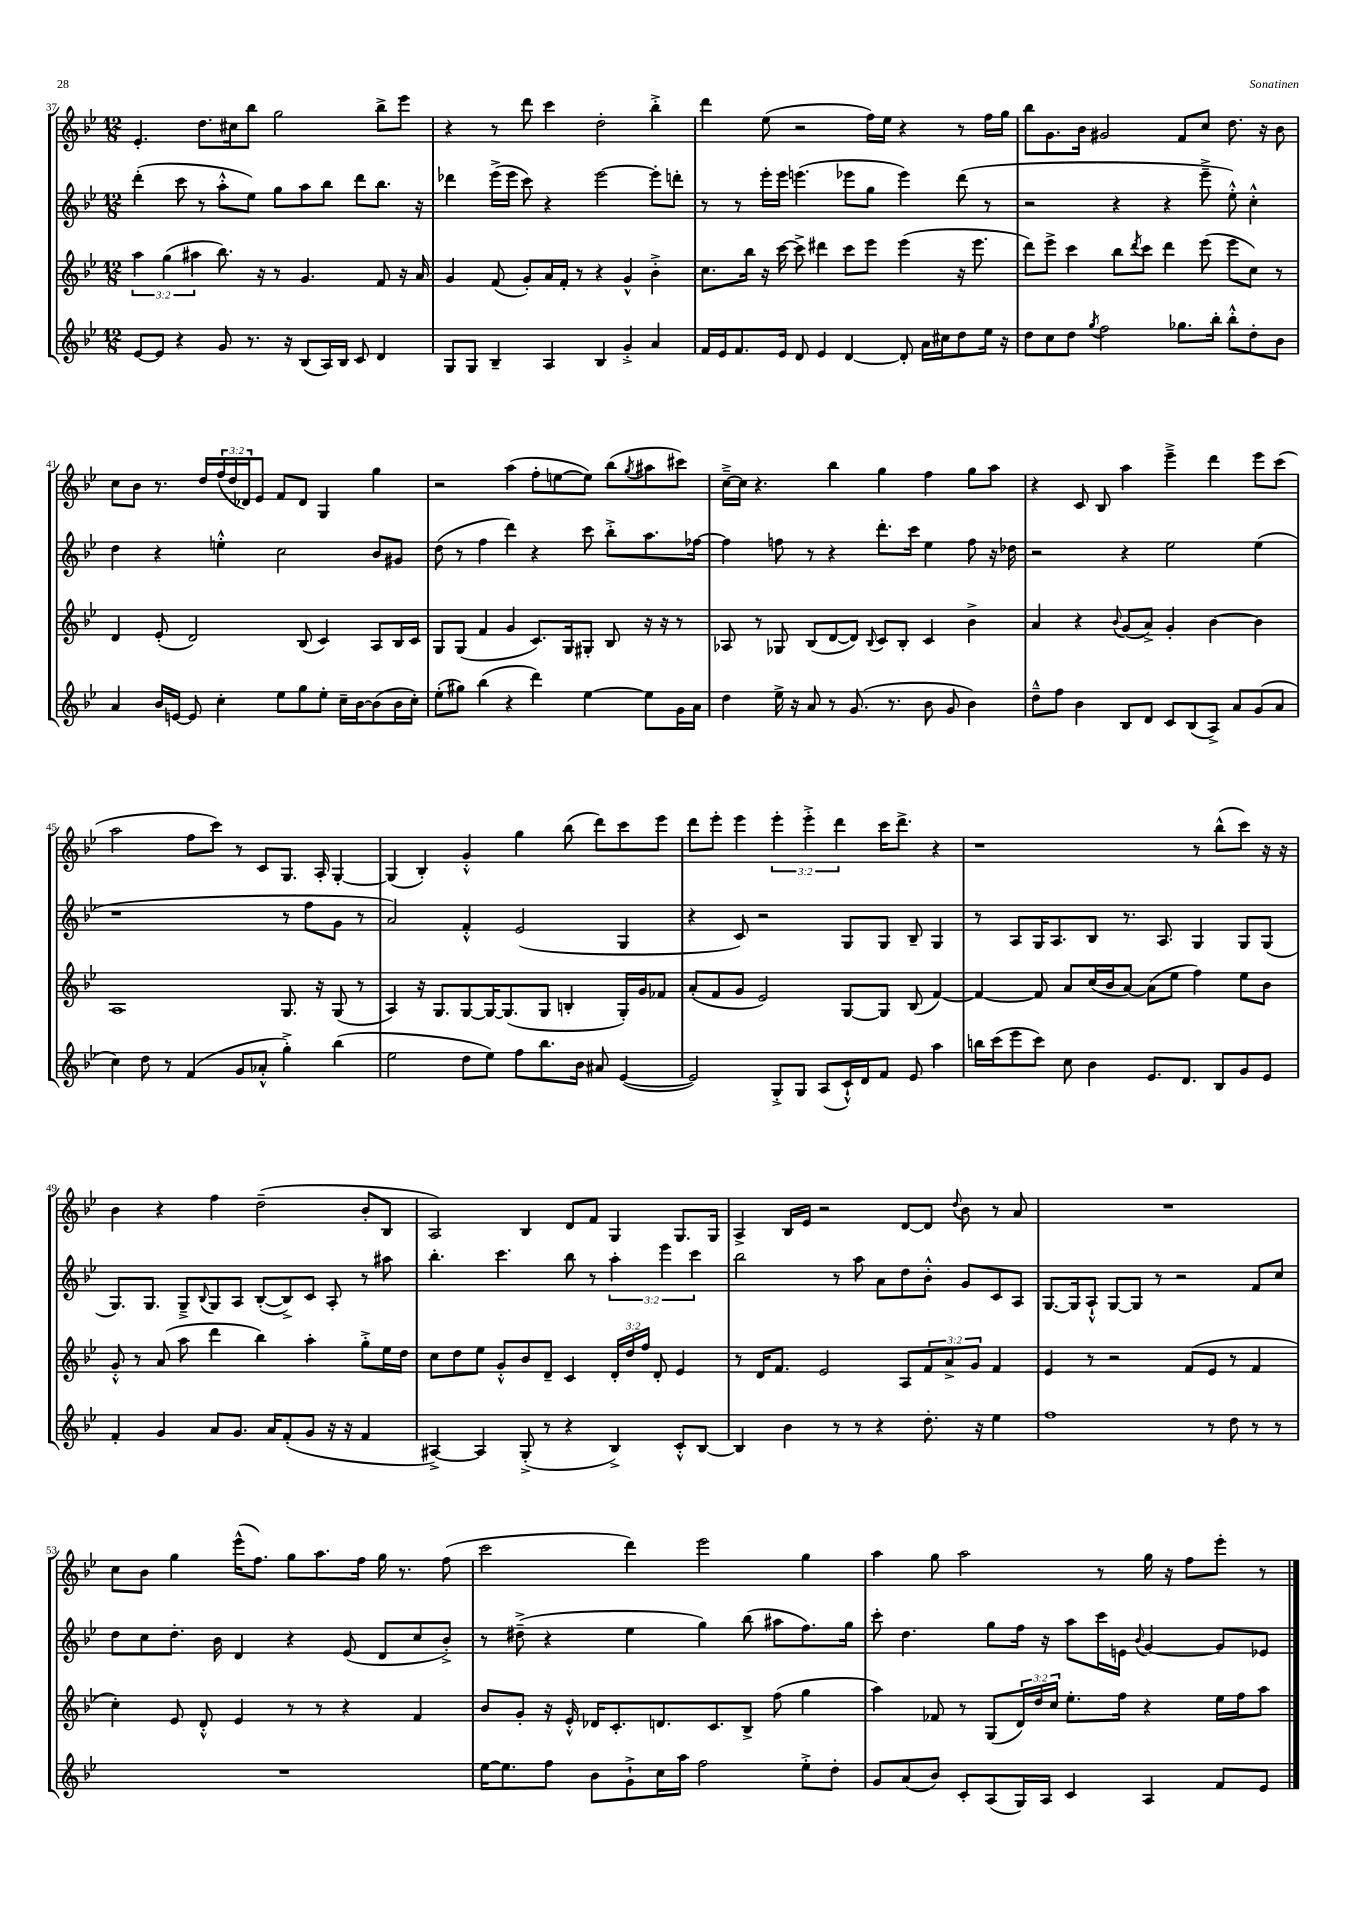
<<
\new StaffGroup <<
\new Staff = "s0" {
    \clef treble \key bes \major \numericTimeSignature \time 12/8 \override Staff.TupletNumber.text = #tuplet-number::calc-fraction-text
    ees'4.-. d''8. cis''16 bes''8 g''2 bes''8-> ees'''8 |
    r4 r8 d'''8 c'''4 d''2-. bes''4-.-> |
    d'''4 ees''8( r2 f''16) ees''16 r4 r8 f''16 g''16 |
    bes''8 g'8. bes'16 gis'2 f'8 c''8 d''8. r16 bes'8 |
    c''8 bes'8 r8. d''16 \tuplet 3/2 { f''16( d''16 des'16) } ees'8 f'8 des'8 g4 g''4 |
    r2 a''4( f''8-. e''8~ e''8) bes''8( \acciaccatura { g''8 } ais''8 cis'''8) |
    c''16~---> c''16 r4. bes''4 g''4 f''4 g''8 a''8 |
    r4 c'8 bes8 a''4 ees'''4---> d'''4 ees'''8 c'''8( |
    a''2 f''8 c'''8) r8 c'8 g8. a16-. g4~-. |
    g4( bes4-.) g'4-.-^ g''4 bes''8( d'''8) c'''8 ees'''8 |
    d'''8 ees'''8-. ees'''4 \tuplet 3/2 { ees'''4-. ees'''4-.-> d'''4 } c'''16 d'''8.-> r4 |
    r1 r8 bes''8-^( c'''8) r16 r16 |
    bes'4 r4 f''4 d''2--( bes'8-. bes8 |
    a2) bes4 d'8 f'8 g4 g8. g16 |
    a4-> bes16 ees'16 r2 d'8~ d'8 \appoggiatura { d''8 } bes'8 r8 a'8 |
    R1. |
    c''8 bes'8 g''4 ees'''16-^( f''8.) g''8 a''8. f''16 g''16 r8. f''8( |
    c'''2 d'''4) ees'''2 g''4 |
    a''4 g''8 a''2 r8 g''16 r16 f''8 ees'''8-. r8 \bar "|." |
}
\new Staff = "s1" {
    \clef treble \key bes \major \numericTimeSignature \time 12/8 \override Staff.TupletNumber.text = #tuplet-number::calc-fraction-text
    d'''4-.( c'''8 r8 a''8-.-^ ees''8) g''8 a''8 bes''8 d'''8 bes''8. r16 |
    des'''4 ees'''16->( ees'''16 c'''8) r4 ees'''2~ ees'''8-. d'''8-. |
    r8 r8 ees'''16-. ees'''16 e'''4.( ees'''8 g''8 ees'''4) d'''8( r8 |
    r2 r4 r4 ees'''8---> ees''8-.-^) c''4-.-^ |
    d''4 r4 e''4-.-^ c''2 bes'8 gis'8 |
    d''8( r8 f''4 d'''4) r4 c'''8 bes''8-.-> a''8. fes''16~ |
    fes''4 f''8 r8 r4 d'''8.-. c'''16 ees''4 f''8 r16 des''16 |
    r2 r4 ees''2 ees''4( |
    r1 r8 f''8 g'8 r8 |
    a'2) f'4-.-^ ees'2( g4 |
    r4 c'8) r2 g8 g8 bes8-- g4 |
    r8 a8 g16 a8. bes8 r8. a8. g4 g8 g8( |
    g8.) g8. g8---> \appoggiatura { bes8 } g8 a8 bes8~-.( bes8->) c'8 a8-. r8 ais''8 |
    bes''4.-. c'''4. bes''8 r8 \tuplet 3/2 { a''4-. ees'''4 c'''4 } |
    bes''2 r8 a''8 a'8 d''8 bes'8-.-^ g'8 c'8 a8 |
    g8.~ g16 a8-!-^ g8~ g8 r8 r2 f'8 c''8 |
    d''8 c''8 d''8.-. bes'16 d'4 r4 ees'8( d'8 c''8 bes'8-.->) |
    r8 dis''8--->( r4 ees''4 g''4) bes''8( ais''8 f''8.) g''16 |
    c'''8-. d''4. g''8 f''16 r16 a''8 c'''16 e'16 \appoggiatura { bes'8 } g'4~ g'8 ees'8 \bar "|." |
}
\new Staff = "s2" {
    \clef treble \key bes \major \numericTimeSignature \time 12/8 \override Staff.TupletNumber.text = #tuplet-number::calc-fraction-text
    \tuplet 3/2 { a''4 g''4( ais''4 } bes''8.) r16 r8 g'4. f'8 r16 a'16 |
    g'4 f'8( g'8-.) a'16 f'16-. r8 r4 g'4-^ bes'4-.-> |
    c''8. bes''16 r16 c'''16~ c'''8-> dis'''4 c'''8 ees'''8 ees'''4( r16 ees'''8. |
    d'''8) ees'''8-> c'''4 bes''8 \acciaccatura { d'''8 } c'''8 d'''4 ees'''8( ees'''8 c''8) r8 |
    d'4 ees'8-.( d'2) bes8( c'4) a8 bes16 c'16 |
    g8 g8( f'4 g'4 c'8.) g16 gis8-. bes8 r16 r16 r8 |
    aes8 r8 ges8 bes8( d'8~ d'8) \appoggiatura { bes8 } c'8 bes8-. c'4 bes'4-> |
    a'4 r4 \appoggiatura { bes'8 } g'8( a'8->) g'4-. bes'4~ bes'4 |
    a1 g8. r16 g8( r8 |
    a4) r16 g8. g8~ g16~ g8.( g8 b4-. g16-.) g'16 fes'8 |
    a'8-.( f'8 g'8 ees'2) g8~ g8 bes8( f'4~) |
    f'4~ f'8 a'8 c''16( bes'16 a'8~) a'8( ees''8 f''4) ees''8 bes'8 |
    g'8-.-^ r8 a'8( a''8 d'''4 bes''4) a''4-. g''8-.-> ees''16 d''16 |
    c''8 d''8 ees''8 g'8-.-^ bes'8 d'8-- c'4 \tuplet 3/2 { d'16-. d''16 f''16 } d'8-. ees'4 |
    r8 d'16 f'8. ees'2 a8 \tuplet 3/2 { f'8 a'8-> g'8 } f'4 |
    ees'4 r8 r2 f'8( ees'8 r8 f'4 |
    c''4-.) ees'8 d'8-.-^ ees'4 r8 r8 r4 f'4 |
    bes'8 g'8-. r16 ees'16-.-^ des'16 c'8.-. d'8. c'8. bes8-> f''8( g''4 |
    a''4) fes'8 r8 g8( \tuplet 3/2 { d'16) d''16 c''16 } ees''8.-. f''16 r4 ees''16 f''16 a''8 \bar "|." |
}
\new Staff = "s3" {
    \clef treble \key bes \major \numericTimeSignature \time 12/8
    ees'8~ ees'8 r4 g'8 r8. r16 bes8( a16) bes16 c'8 d'4 |
    g8 g8 bes4-- a4 bes4 g'4-.-> a'4 |
    f'16 ees'16 f'8. ees'16 d'8 ees'4 d'4~ d'8-. a'16 cis''16 d''8 ees''16 r16 |
    d''8 c''8 d''8 \acciaccatura { g''8 } f''2 ges''8. bes''16-. bes''8-.-^ d''8-. bes'8 |
    a'4 bes'16 e'16~ e'8 c''4-. ees''8 g''8 ees''8-. c''16-- bes'16~ bes'8( bes'16 c''16-.) |
    ees''8-.( gis''8) bes''4( r4 d'''4) ees''4~ ees''8 g'16 a'16 |
    d''4 ees''16-> r16 a'8 r8 g'8.( r8. bes'8 g'8 bes'4) |
    d''8---^ f''8 bes'4 bes8 d'8 c'8 bes8( a8->) a'8 g'8( a'8 |
    c''4) d''8 r8 f'4( g'8 aes'8-.-^ g''4-.->) bes''4( |
    ees''2 d''8 ees''8) f''8 bes''8. bes'16 ais'8 ees'4~( |
    ees'2) g8-.-> g8 a8( c'16-!-^) d'16 f'8 ees'8 a''4 |
    b''16 c'''16( ees'''8 c'''8) c''8 bes'4 ees'8. d'8. bes8 g'8 ees'8 |
    f'4-. g'4 a'8 g'8. a'16 f'8-.( g'8 r16 r16 f'4 |
    ais4~->) ais4 g8-.->( r8 r4 bes4->) c'8-.-^ bes8~ |
    bes4 bes'4 r8 r8 r4 d''8.-. r16 ees''4 |
    f''1 r8 d''8 r8 r8 |
    R1. |
    ees''16~ ees''8. f''8 bes'8 g'8-!-> c''16 a''16 f''2 ees''8-.-> d''8-. |
    g'8 a'8( bes'8) c'8-. a8( g16) a16 c'4 a4 f'8 ees'8 \bar "|." |
}
>>
>>
\layout { \context { \Score currentBarNumber = #37 } }
